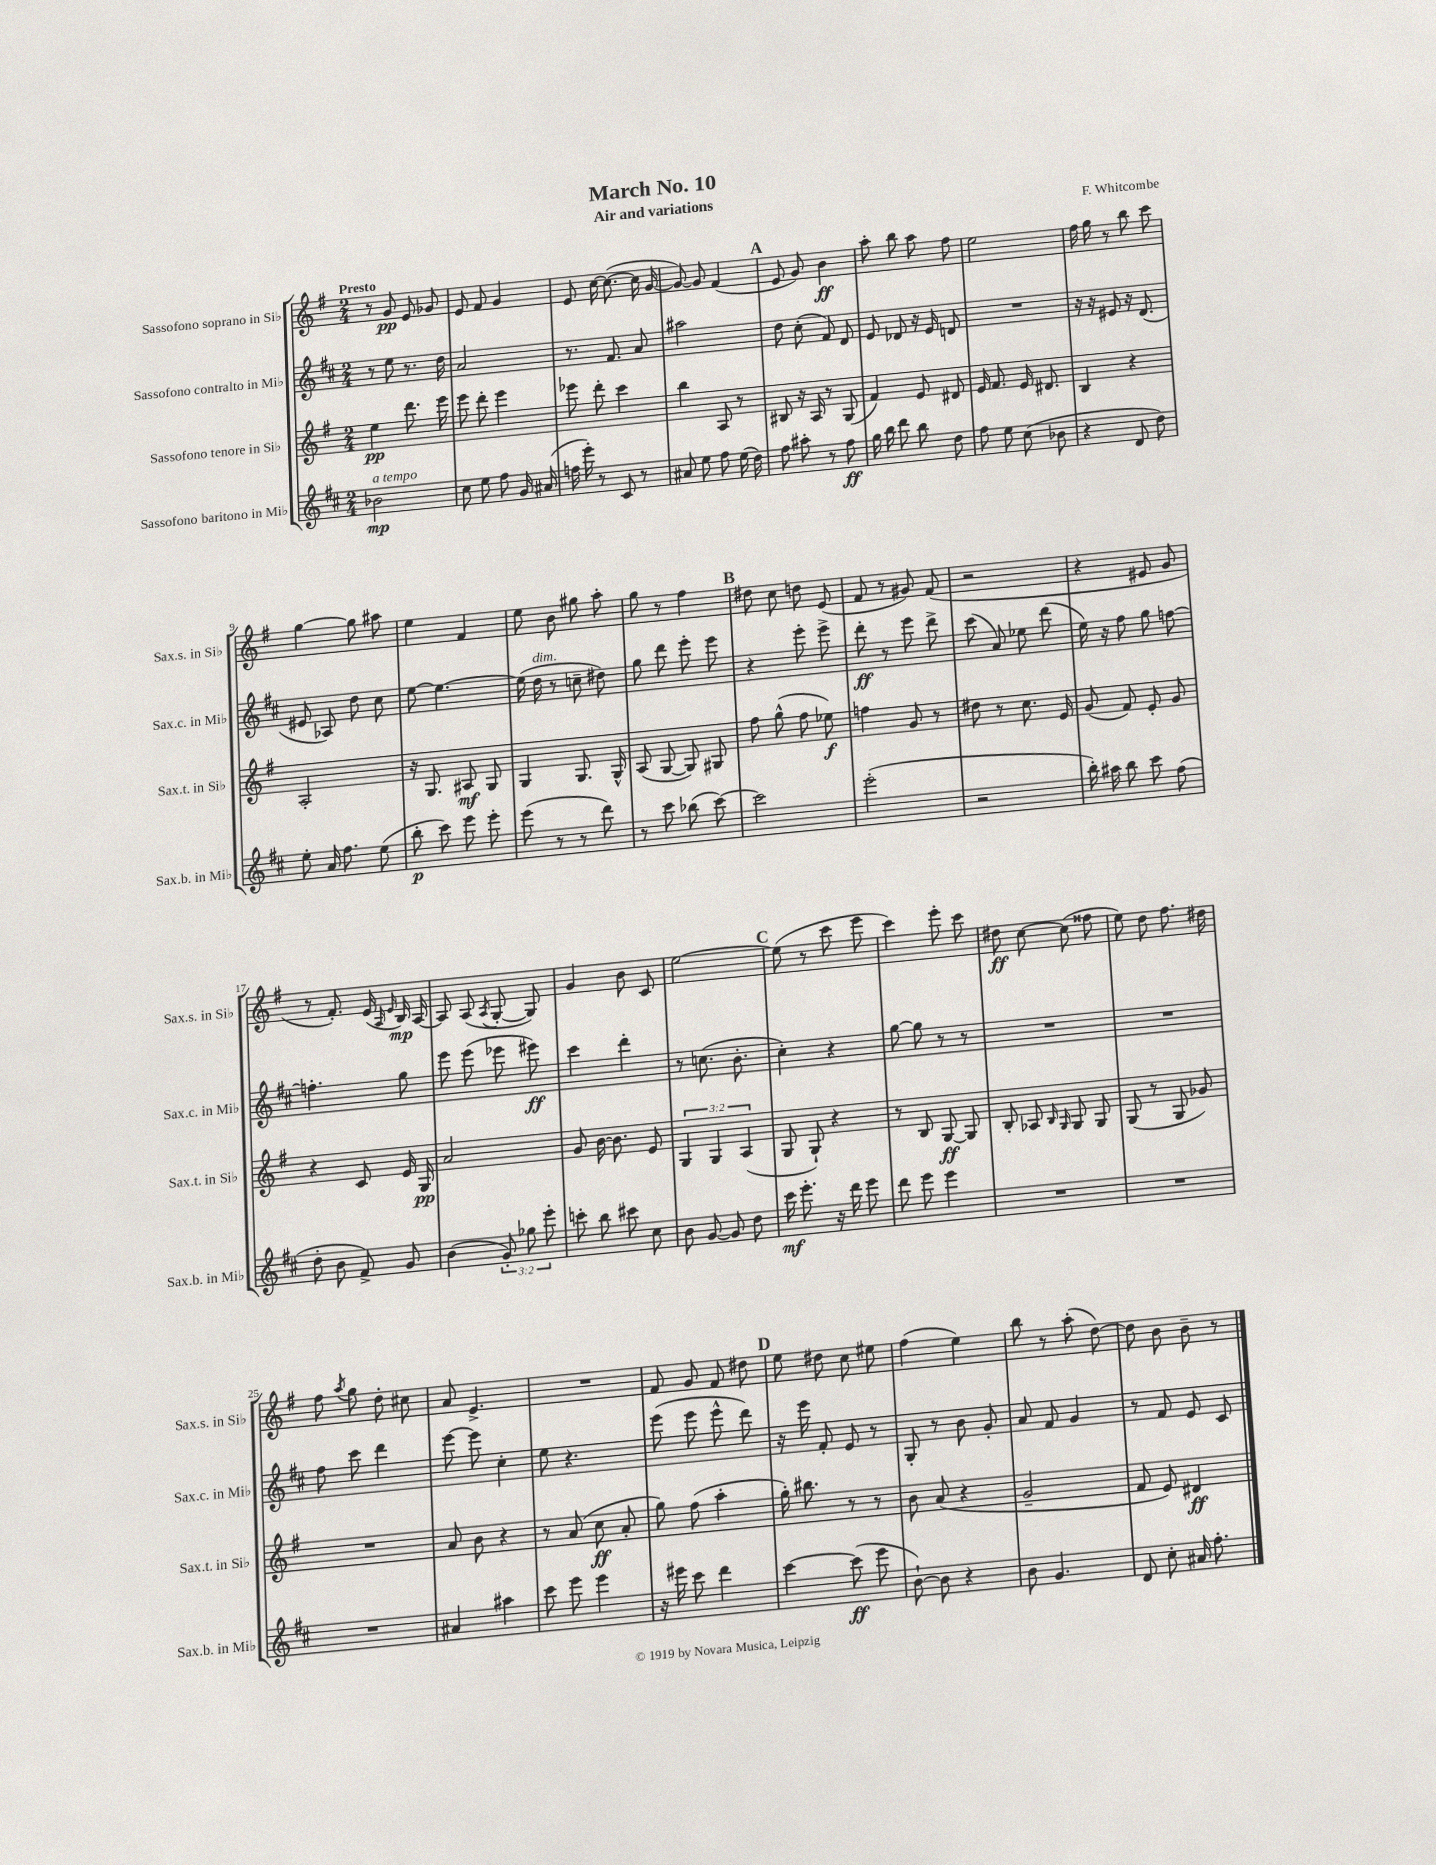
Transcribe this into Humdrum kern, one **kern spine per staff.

**kern	**dynam	**kern	**dynam	**kern	**dynam	**kern	**dynam
*part4	*part4	*part3	*part3	*part2	*part2	*part1	*part1
*staff4	*staff4	*staff3	*staff3	*staff2	*staff2	*staff1	*staff1
*I"Sassofono baritono in Mi♭	*	*I"Sassofono tenore in Si♭	*	*I"Sassofono contralto in Mi♭	*	*I"Sassofono soprano in Si♭	*
*I'Sax.b. in Mi♭	*	*I'Sax.t. in Si♭	*	*I'Sax.c. in Mi♭	*	*I'Sax.s. in Si♭	*
*clefG2	*	*clefG2	*	*clefG2	*	*clefG2	*
*k[f#c#]	*	*k[f#]	*	*k[f#c#]	*	*k[f#]	*
*M2/4	*	*M2/4	*	*M2/4	*	*M2/4	*
=1	=1	=1	=1	=1	=1	=1	=1
!	!	!	!	!	!	!LO:TX:a:B:t=Presto	!
!LO:TX:a:i:t=a tempo	!	!	!	!	!	!	!
2b-X\	mp	4ee\	pp	8r	.	8r	.
.	.	.	.	8ee\	.	8g/	pp
.	.	8.ddd\	.	8.r	.	8e/	.
.	.	.	.	.	.	8g-X/	.
.	.	16eee\	.	16dd\	.	.	.
=2	=2	=2	=2	=2	=2	=2	=2
8cc#\	.	8eee\	.	2a/	.	8e/	.
8ee\	.	8ddd'\	.	.	.	8f#/	.
8ff#\	.	4eee\	.	.	.	4g/	.
16g/	.	.	.	.	.	.	.
(16a#X/	.	.	.	.	.	.	.
=3	=3	=3	=3	=3	=3	=3	=3
16ffn\	.	8eee-X\	.	8.r	.	8e/	.
16eee'\)	.	.	.	.	.	.	.
8r	.	8ddd'\	.	.	.	[16cc\	.
.	.	.	.	8.f#/	.	(8.cc\_	.
8c#/	.	4ccc\	.	.	.	.	.
8r	.	.	.	8a/	.	16cc\]	.
.	.	.	.	.	.	[16g/	.
=4	=4	=4	=4	=4	=4	=4	=4
8a#X/	.	4bb\	.	2aa#X\	.	8g/_)	.
8ee\	.	.	.	.	.	8g/]	.
8ff#\	.	8A/	.	.	.	(4f#/	.
(16ee\	.	8r	.	.	.	.	.
16dd\)	.	.	.	.	.	.	.
!!LO:REH:place=s1:t=A
=5	=5	=5	=5	=5	=5	=5	=5
8ff#\	.	8B#X/	.	8dd\	.	8e/	.
8aa#X'\	.	16r	.	(8cc#'\	.	8g/)	.
.	.	16A/	.	.	.	.	.
8r	.	8r	.	8f#/)	.	4b\	ff
8ff#\	ff	(8G/	.	8d/	.	.	.
=6	=6	=6	=6	=6	=6	=6	=6
16gg\	.	4f#/)	.	8e/	.	8aa'\	.
16bb\	.	.	.	.	.	.	.
8ddd\	.	.	.	8d-X/	.	8bb\	.
8bb\	.	8e/	.	16r	.	8aa\	.
.	.	.	.	16e/	.	.	.
8dd\	.	8d#X/	.	8dn/	.	8ff#\	.
=7	=7	=7	=7	=7	=7	=7	=7
8ff#\	.	16e/	.	2r	.	2ee\	.
.	.	8.f#/	.	.	.	.	.
8ee\	.	.	.	.	.	.	.
(8cc#\	.	16e/	.	.	.	.	.
.	.	8.d#X/	.	.	.	.	.
8b-X\	.	.	.	.	.	.	.
=8	=8	=8	=8	=8	=8	=8	=8
4r	.	4B/	.	16r	.	16ff#\	.
.	.	.	.	16r	.	16gg\	.
.	.	.	.	8e#X/	.	8r	.
8d/	.	4r	.	16r	.	8bb\	.
.	.	.	.	(8.d/	.	.	.
8dd\)	.	.	.	.	.	8ccc\	.
!!LO:LB:g=z
=9	=9	=9	=9	=9	=9	=9	=9
8ee'\	.	2A'/	.	8e#X/	.	[4gg\	.
16a/	.	.	.	8A-X/)	.	.	.
8.ff#\	.	.	.	.	.	.	.
.	.	.	.	8dd\	.	8gg\]	.
(8ee\	.	.	.	8cc#\	.	8aa#X\	.
=10	=10	=10	=10	=10	=10	=10	=10
8bb'\	p	16r	.	[8ee\	.	4ee\	.
.	.	8.G/	.	.	.	.	.
8ccc#\)	.	.	.	4.ee\_	.	.	.
8eee\	.	8A#X/	mf	.	.	4f#/	.
8eee'\	.	8G/	.	.	.	.	.
=11	=11	=11	=11	=11	=11	=11	=11
(8eee\	.	4G/	.	(16ee\]	.	8ee\	.
!	!	!	!	!LO:TX:a:i:t=dim.	!	!	!
.	.	.	.	16dd\	.	.	.
8r	.	.	.	8r	.	8b\	.
8r	.	8.G/	.	8ccn~\	.	8gg#X\	.
8ddd\)	.	.	.	8dd#X\)	.	8aa'\	.
.	.	16G^^/	.	.	.	.	.
=12	=12	=12	=12	=12	=12	=12	=12
8r	.	(8A/	.	8gg\	.	8gg\	.
8ccc#\	.	[8G/	.	8ddd\	.	8r	.
(8bb-X\	.	8G/])	.	8eee'\	.	4ff#\	.
[8ccc#\)	.	8G#X/	.	8eee\	.	.	.
!!LO:REH:place=s1:t=B
=13	=13	=13	=13	=13	=13	=13	=13
2ccc#\]	.	8ff#\	.	4r	.	8dd#X\	.
.	.	(8gg^^\	.	.	.	8cc\	.
.	.	8ff#\	.	8eee'\	.	8ddn\	.
.	.	8ee-X\)	f	8eee^\	.	(8e/	.
=14	=14	=14	=14	=14	=14	=14	=14
(2eee'\	.	4ffn\	.	8ddd'\	ff	8f#/	.
.	.	.	.	8r	.	8r	.
.	.	8g/	.	8eee\	.	8g#X/)	.
.	.	8r	.	8ddd^\	.	(8f#/	.
=15	=15	=15	=15	=15	=15	=15	=15
2r	.	8dd#X\	.	(8ccc#\	.	2r	.
.	.	8r	.	8a/)	.	.	.
.	.	8.cc\	.	8ee-X\	.	.	.
.	.	.	.	(8ddd\	.	.	.
.	.	16e/	.	.	.	.	.
=16	=16	=16	=16	=16	=16	=16	=16
16bb'\)	.	(8g/	.	16ee\)	.	4r	.
16aa#X\	.	.	.	16r	.	.	.
8bb\	.	8f#/)	.	8ff#\	.	.	.
8ccc#\	.	8e'/	.	8gg\	.	8e#X/	.
(8ff#\	.	8g/	.	[8ffn\	.	8g/	.
!!LO:LB:g=z
=17	=17	=17	=17	=17	=17	=17	=17
8dd'\	.	4r	.	4.ffn'\]	.	8r	.
8b\	.	.	.	.	.	8.f#'/)	.
8f#^/)	.	8c/	.	.	.	.	.
.	.	.	.	.	.	(16e/	.
.	.	.	.	.	.	16qqA/	.
.	.	.	.	.	.	16qqe/	.
8g/	.	16e/	.	8gg\	.	16B/)	mp
.	.	16G/	pp	.	.	[16A/	.
=18	=18	=18	=18	=18	=18	=18	=18
(4b\	.	2a/	.	8eee\	.	8A/]	.
.	.	.	.	(8eee\	.	(8A/	.
.	.	.	.	.	.	8qA/	.
12g'/)	.	.	.	8eee-X\	.	[8G'/	.
12gg-X\	.	.	.	.	.	.	.
.	.	.	.	8eee#X\)	ff	8G/])	.
12eee'\	.	.	.	.	.	.	.
=19	=19	=19	=19	=19	=19	=19	=19
8cccn'\	.	8g/	.	4ccc#\	.	4g/	.
8bb\	.	[16b\	.	.	.	.	.
.	.	8.b\]	.	.	.	.	.
8ccc#X\	.	.	.	4ddd'\	.	8b\	.
8cc#\	.	8e/	.	.	.	8c/	.
=20	=20	=20	=20	=20	=20	=20	=20
8b\	.	6G/	.	8r	.	[2ee\	.
[8g/	.	.	.	(8.ccn\	.	.	.
.	.	6G/	.	.	.	.	.
8g/]	.	.	.	.	.	.	.
.	.	.	.	8.b'\	.	.	.
.	.	(6A/	.	.	.	.	.
8dd\	.	.	.	.	.	.	.
!!LO:REH:place=s1:t=C
=21	=21	=21	=21	=21	=21	=21	=21
16ccc#\	mf	8G/	.	4cc#'\)	.	(8ee\]	.
8.eee'\	.	.	.	.	.	.	.
.	.	8G`/)	.	.	.	8r	.
16r	.	4r	.	4r	.	8ccc\	.
16ddd\	.	.	.	.	.	.	.
8eee\	.	.	.	.	.	8eee\	.
=22	=22	=22	=22	=22	=22	=22	=22
8ddd\	.	8r	.	[8gg\	.	4ccc\)	.
8eee\	.	8B/	.	8gg\]	.	.	.
4eee\	.	[8G/	ff	8r	.	8eee'\	.
.	.	8G/]	.	8r	.	8ccc\	.
=23	=23	=23	=23	=23	=23	=23	=23
2r	.	8B'/	.	2r	.	8dd#X\	ff
.	.	8A-X/	.	.	.	[8cc\	.
.	.	16qqB/	.	.	.	.	.
.	.	16qqG/	.	.	.	.	.
.	.	8G/	.	.	.	(8cc\]	.
.	.	8G/	.	.	.	8ff##X\	.
=24	=24	=24	=24	=24	=24	=24	=24
2r	.	(8G/	.	2r	.	8ee\)	.
.	.	8r	.	.	.	8dd\	.
.	.	8G/	.	.	.	8.ff#\	.
.	.	8g-X/)	.	.	.	.	.
.	.	.	.	.	.	16dd#X\	.
!!LO:LB:g=z
=25	=25	=25	=25	=25	=25	=25	=25
2r	.	2r	.	8ff#\	.	8ff#\	.
.	.	.	.	.	.	8qaa/	.
.	.	.	.	8ccc#\	.	8gg\	.
.	.	.	.	4ddd\	.	8dd'\	.
.	.	.	.	.	.	8cc#X\	.
=26	=26	=26	=26	=26	=26	=26	=26
4a#X/	.	8a/	.	[8eee\	.	8a/	.
.	.	8b\	.	8eee\]	.	4.e^/	.
4aa#X\	.	4r	.	4cc#'\	.	.	.
=27	=27	=27	=27	=27	=27	=27	=27
8ccc#\	.	8r	.	8ee\	.	2r	.
8eee\	.	(8a/	.	4.r	.	.	.
4eee\	.	8cc\	ff	.	.	.	.
.	.	8a'/	.	.	.	.	.
=28	=28	=28	=28	=28	=28	=28	=28
16r	.	8gg\)	.	(8eee\	.	8f#/	.
16eee#X\	.	.	.	.	.	.	.
8ccc#\	.	(8ff#\	.	8eee\	.	8g/	.
4ddd\	.	4aa'\	.	8eee^^\	.	8f#/	.
.	.	.	.	8ddd\)	.	8dd#X\	.
!!LO:REH:place=s1:t=D
=29	=29	=29	=29	=29	=29	=29	=29
[4ccc#\	.	16gg'\)	.	16r	.	8ee\	.
.	.	8.bb#X\	.	16eee\	.	.	.
.	.	.	.	8f#'/	.	8dd#X\	.
(8ccc#\]	ff	8r	.	8e/	.	8cc\	.
8eee\	.	8r	.	8r	.	8ee#X\	.
=30	=30	=30	=30	=30	=30	=30	=30
[8b`\)	.	8b\	.	8G'/	.	(4ff#\	.
8b\]	.	(8a/	.	8r	.	.	.
4r	.	4r	.	8b\	.	4ee\)	.
.	.	.	.	8g'/	.	.	.
=31	=31	=31	=31	=31	=31	=31	=31
8b\	.	2g~/	.	8a/	.	8bb\	.
4.g/	.	.	.	8f#/	.	8r	.
.	.	.	.	4g/	.	(8aa'\	.
.	.	.	.	.	.	[8dd\)	.
=32	=32	=32	=32	=32	=32	=32	=32
8d/	.	8f#/	.	8r	.	8dd\]	.
8cc#'\	.	8e/)	.	8f#/	.	8b\	.
16a#X/	.	4d#X/	ff	8e/	.	8b~\	.
8.ff#'\	.	.	.	.	.	.	.
.	.	.	.	8c#/	.	8r	.
==	==	==	==	==	==	==	==
*-	*-	*-	*-	*-	*-	*-	*-
